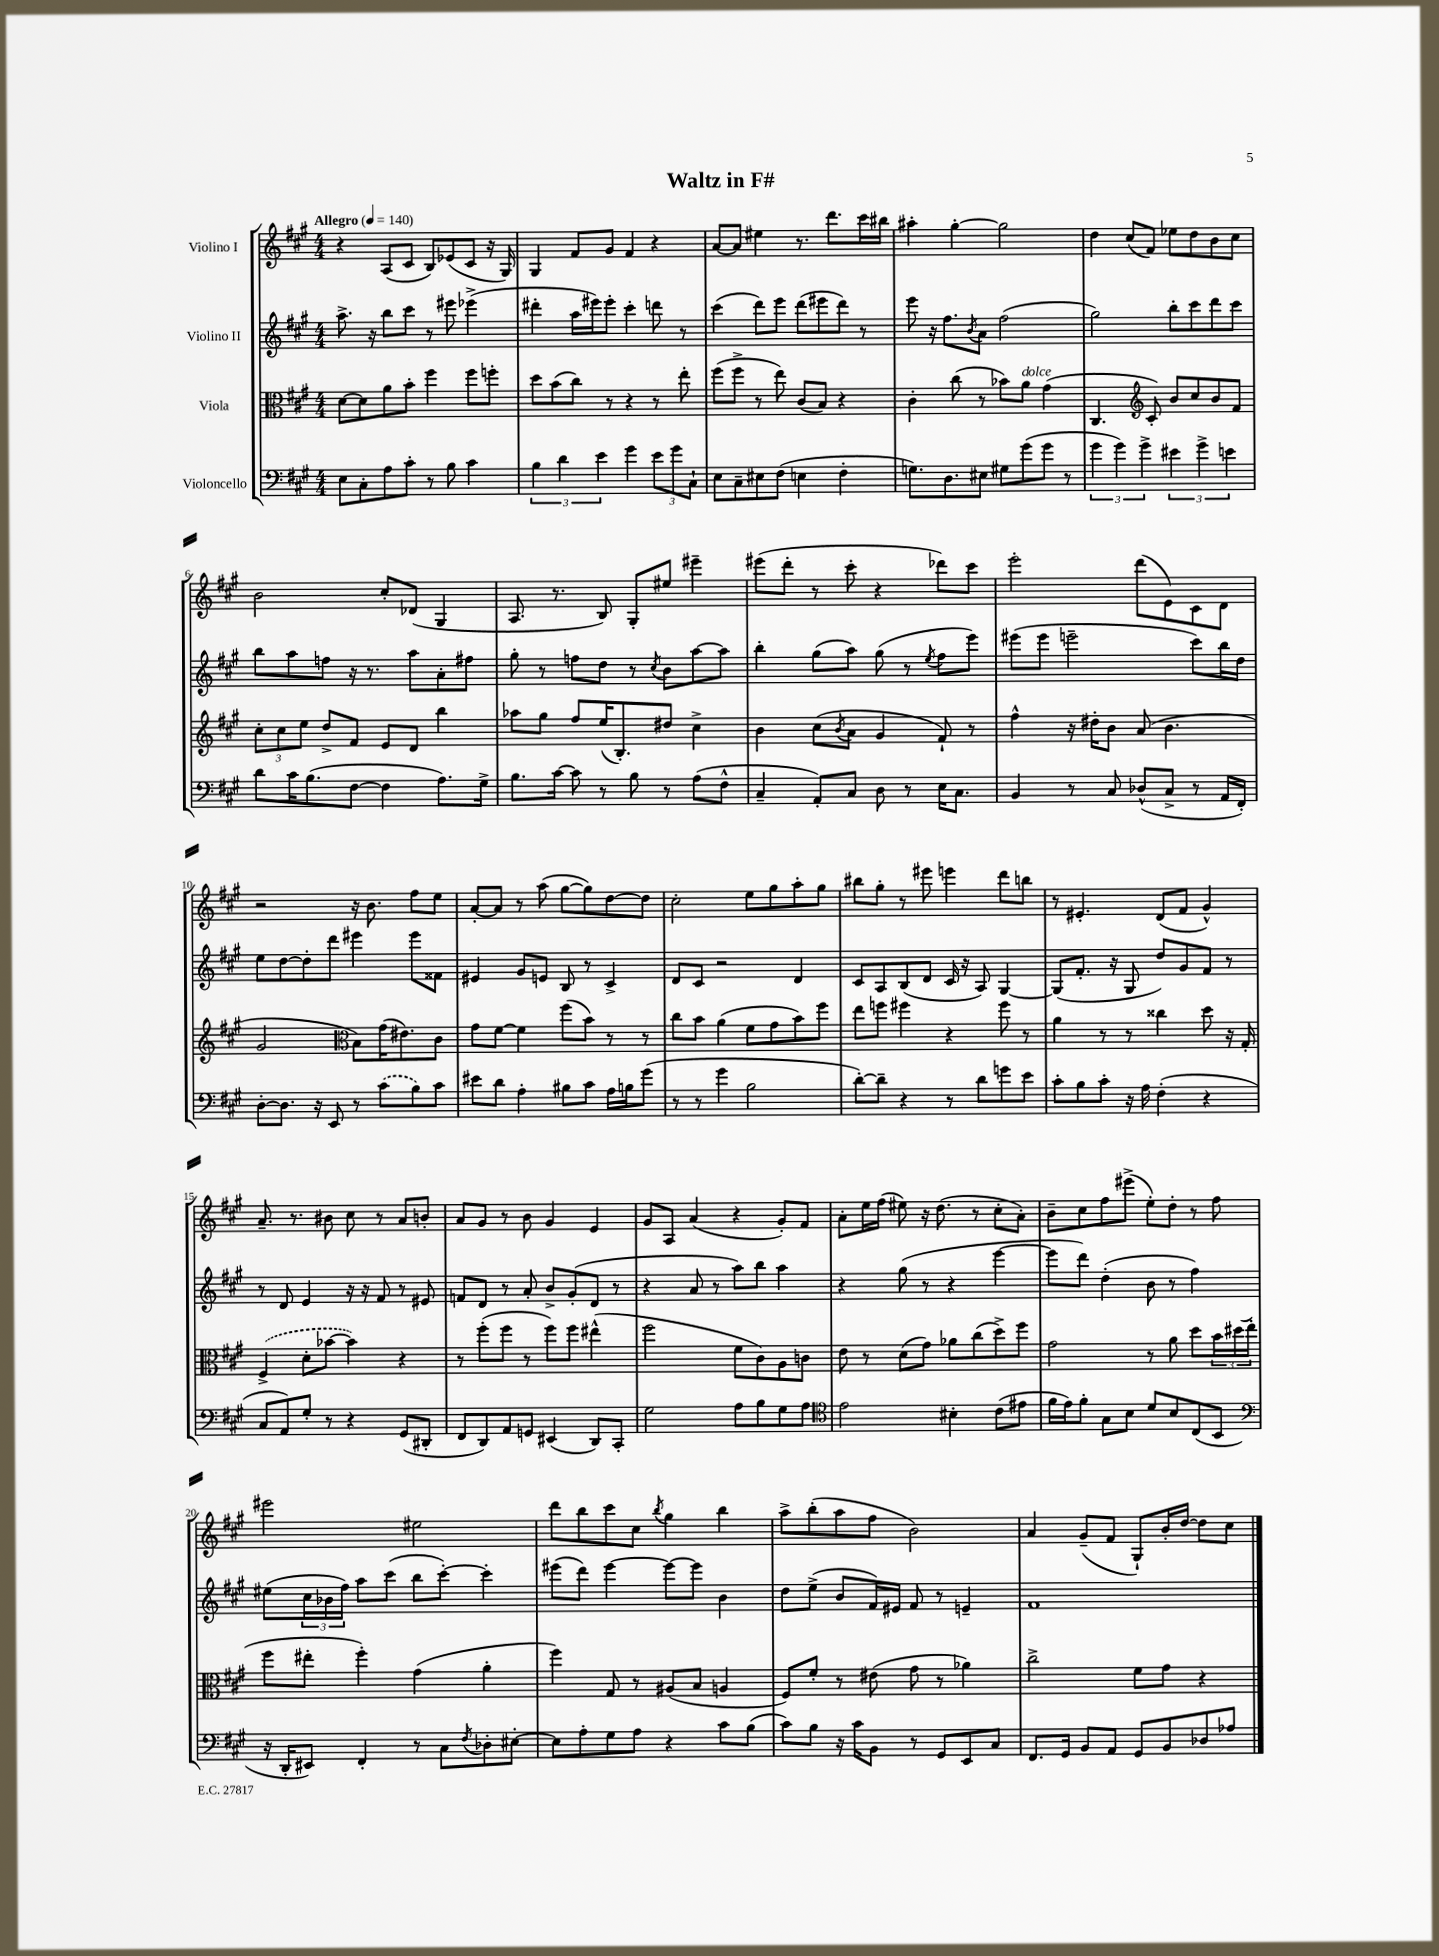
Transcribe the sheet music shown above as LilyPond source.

\header { title = "Waltz in F#" }
<<
\new StaffGroup <<
\new Staff = "s0" \with { instrumentName = "Violino I" } {
    \clef treble \key a \major \numericTimeSignature \time 4/4 \tempo "Allegro" 4 = 140
    r4 a8( cis'8 b8) ees'8( cis'8 r16 gis16) |
    gis4 fis'8 gis'8 fis'4 r4 |
    a'8~ a'8 eis''4 r8. d'''8. cis'''16 bis''16 |
    ais''4-. gis''4~-. gis''2 |
    d''4 cis''8( fis'8) ees''8 d''8 b'8 cis''8 |
    b'2 cis''8-. des'8( gis4 |
    a8. r8. b8) gis8-. eis''8 eis'''4-- |
    eis'''8( d'''8-. r8 cis'''8-. r4 des'''8) cis'''8 |
    e'''2-. d'''8( e'8) cis'8 d'8 |
    r2 r16 b'8. fis''8 e''8 |
    a'8~-. a'8 r8 a''8( gis''8~ gis''8) d''8~ d''8 |
    cis''2-. e''8 gis''8 a''8-. gis''8 |
    bis''8 gis''8-. r8 eis'''8 e'''4 d'''8 b''8 |
    r8 eis'4.-. d'8( fis'8 gis'4-^) |
    a'8.-- r8. bis'8 cis''8 r8 a'8 b'8-. |
    a'8 gis'8 r8 b'8 gis'4 e'4 |
    gis'8 a8 a'4( r4 gis'8-.) fis'8 |
    a'8-. e''16 fis''16( eis''8) r16 d''8.( r8 cis''8-. a'8-.) |
    b'8-- cis''8 fis''8 eis'''8->( e''8-.) d''8-. r8 fis''8 |
    eis'''2 eis''2 |
    d'''8 b''8 cis'''8 cis''8 \acciaccatura { b''8 } gis''4 b''4 |
    a''8-> b''8-.( a''8 fis''8 b'2) |
    a'4 gis'8--( fis'8 gis8-!) b'16-. d''16~ d''8 cis''8 \bar "|." |
}
\new Staff = "s1" \with { instrumentName = "Violino II" } {
    \clef treble \key a \major \numericTimeSignature \time 4/4
    a''8.-> r16 b''8 cis'''8 r8 eis'''8 ees'''4->( |
    dis'''4-. a''16 eis'''16) eis'''8-. cis'''4-. d'''8 r8 |
    cis'''4( d'''8) e'''8 d'''8( eis'''8 d'''8) r8 |
    e'''8 r16 fis''8. \acciaccatura { b'8 } a'8 fis''2( |
    gis''2) b''8-. cis'''8 d'''8 cis'''8 |
    b''8 a''8 f''8 r16 r8. a''8 a'8-. fis''8 |
    gis''8-. r8 f''8 d''8 r8 \acciaccatura { cis''8 } b'8 a''8~ a''8 |
    b''4-. gis''8( a''8) gis''8( r8 \acciaccatura { e''8 } fis''8 e'''8) |
    eis'''8( eis'''8 e'''2-- cis'''8) b''16 d''16 |
    e''8 d''8~ d''8-. d'''8 eis'''4 eis'''8 fisis'8 |
    eis'4 gis'8 e'8 b8 r8 cis'4-> |
    d'8 cis'8 r2 d'4 |
    cis'8 a8 b8( d'8 cis'16 r16 a8) gis4~ |
    gis8( fis'8.-. r16 gis8 d''8) gis'8 fis'8 r8 |
    r8 d'8 e'4 r16 r16 fis'8 r8 eis'8 |
    f'8 d'8 r8 a'8-. b'8-> gis'8-.( d'8 r8 |
    r4 a'8 r8 a''8) b''8 a''4 |
    r4 gis''8( r8 r4 e'''4~ |
    e'''8 d'''8) d''4-.( b'8 r8 fis''4) |
    eis''8( \tuplet 3/2 { cis''16 bes'16 fis''16) } a''8 cis'''8( b''8 cis'''8~-.) cis'''4-. |
    eis'''8( d'''8) eis'''4~ eis'''8~ eis'''8 b'4 |
    d''8 e''8->( b'8 fis'16) eis'16 fis'8 r8 e'4-- |
    fis'1 \bar "|." |
}
\new Staff = "s2" \with { instrumentName = "Viola" } {
    \clef alto \key a \major \numericTimeSignature \time 4/4
    d'8~ d'8 a'8 b'8-. fis''4 fis''8 f''8-. |
    d''8 b'8( cis''8) r8 r4 r8 e''8-. |
    fis''8( fis''8-> r8 e''8) cis'8( b8) r4 |
    cis'4-. cis''8( r8 bes'8) a'8^\markup { \italic "dolce" } gis'4( |
    cis4. \clef treble cis'8-.) b'8 cis''8 b'8 fis'8 |
    \tuplet 3/2 { cis''8-. cis''8 e''8 } d''8-> fis'8 e'8 d'8 b''4 |
    aes''8 gis''8 fis''8 e''16( b8.-.) dis''8 cis''4-> |
    b'4 cis''8( \acciaccatura { b'8 } a'8 gis'4 fis'8-!) r8 |
    fis''4-^ r16 dis''16-. b'8 a'8( b'4. |
    gis'2 \clef alto b8) gis'16( eis'8.) cis'8 |
    gis'8 fis'8~ fis'4 fis''8( b'8) r8 r8 |
    cis''8 b'8 a'4( fis'8 gis'8 b'8) fis''8 |
    e''8 f''8 fis''4 r4 fis''8 r8 |
    a'4 r8 r8 cisis''4 d''8 r16 gis16-. |
    \once \slurDashed fis4->( d'8-. bes'8~ bes'4) r4 |
    r8 fis''8-.( fis''8 r8 fis''8) fis''8 eis''4-^( |
    fis''2 fis'8 cis'8) a8 c'8 |
    e'8 r8 d'8( gis'8) aes'8 cis''8( d''8->) fis''8 |
    gis'2 r8 a'8 d''8 \tuplet 3/2 { b'16 dis''16 e''16-.( } |
    fis''8 eis''8-. fis''4-.) gis'4( a'4-. |
    fis''4) gis8 r8 ais8( b8 a4 |
    fis8) fis'8-. r8 eis'8( gis'8 r8 aes'4) |
    cis''2-> fis'8 gis'8 r4 \bar "|." |
}
\new Staff = "s3" \with { instrumentName = "Violoncello" } {
    \clef bass \key a \major \numericTimeSignature \time 4/4
    e8 cis8-. a8 cis'8-. r8 b8 cis'4 |
    \tuplet 3/2 { b4 d'4 e'4 } gis'4 \tuplet 3/2 { e'8 gis'8 cis8-! } |
    e8 cis8-- eis8 fis8( e4 fis4-. |
    g8.) d8. eis8 gis8 gis'8( gis'8 r8 |
    \tuplet 3/2 { gis'4 gis'4) gis'4-> } \tuplet 3/2 { eis'4 gis'4-> e'4 } |
    d'8 cis'16 b8.( fis8~ fis4 a8.) gis16-> |
    b8. cis'16~ cis'8 r8 b8 r8 a8( fis8-^ |
    cis4-- a,8-.) cis8 d8 r8 e16 cis8. |
    b,4 r8 cis8 des8-^( cis8-> r8 a,16 fis,16-.) |
    d8~-. d8. r16 e,8 r8 \once \slurDashed cis'8( b8) cis'8 |
    eis'8 d'8 a4-. bis8 cis'8 a16 b16 gis'8( |
    r8 r8 gis'4 b2 |
    d'8~-.) d'8-- r4 r8 d'8 g'8 e'8 |
    cis'8-. b8 cis'8-. r16 a16 fis4-.( r4 |
    cis8 a,8) gis8-. r8 r4 gis,8( dis,8-. |
    fis,8 d,8) a,8 g,8 eis,4( d,8) cis,8-. |
    gis2 a8 b8 gis8 a8 |
    \clef tenor e'2 bis4-. cis'8( eis'8 |
    fis'16 e'16) fis'8-. gis8 b8 d'8 b8 cis8( b,8 |
    \clef bass r16 d,16-. eis,8) fis,4-. r8 cis8 \acciaccatura { fis8 } des8-. eis8~-. |
    eis8 a8-. gis8 a8 r4 cis'8 b8( |
    cis'8) b8 r16 cis'16 b,8 r8 gis,8 e,8 cis8 |
    fis,8. gis,16 b,8 a,8 gis,8 b,8 des8 aes8 \bar "|." |
}
>>
>>
